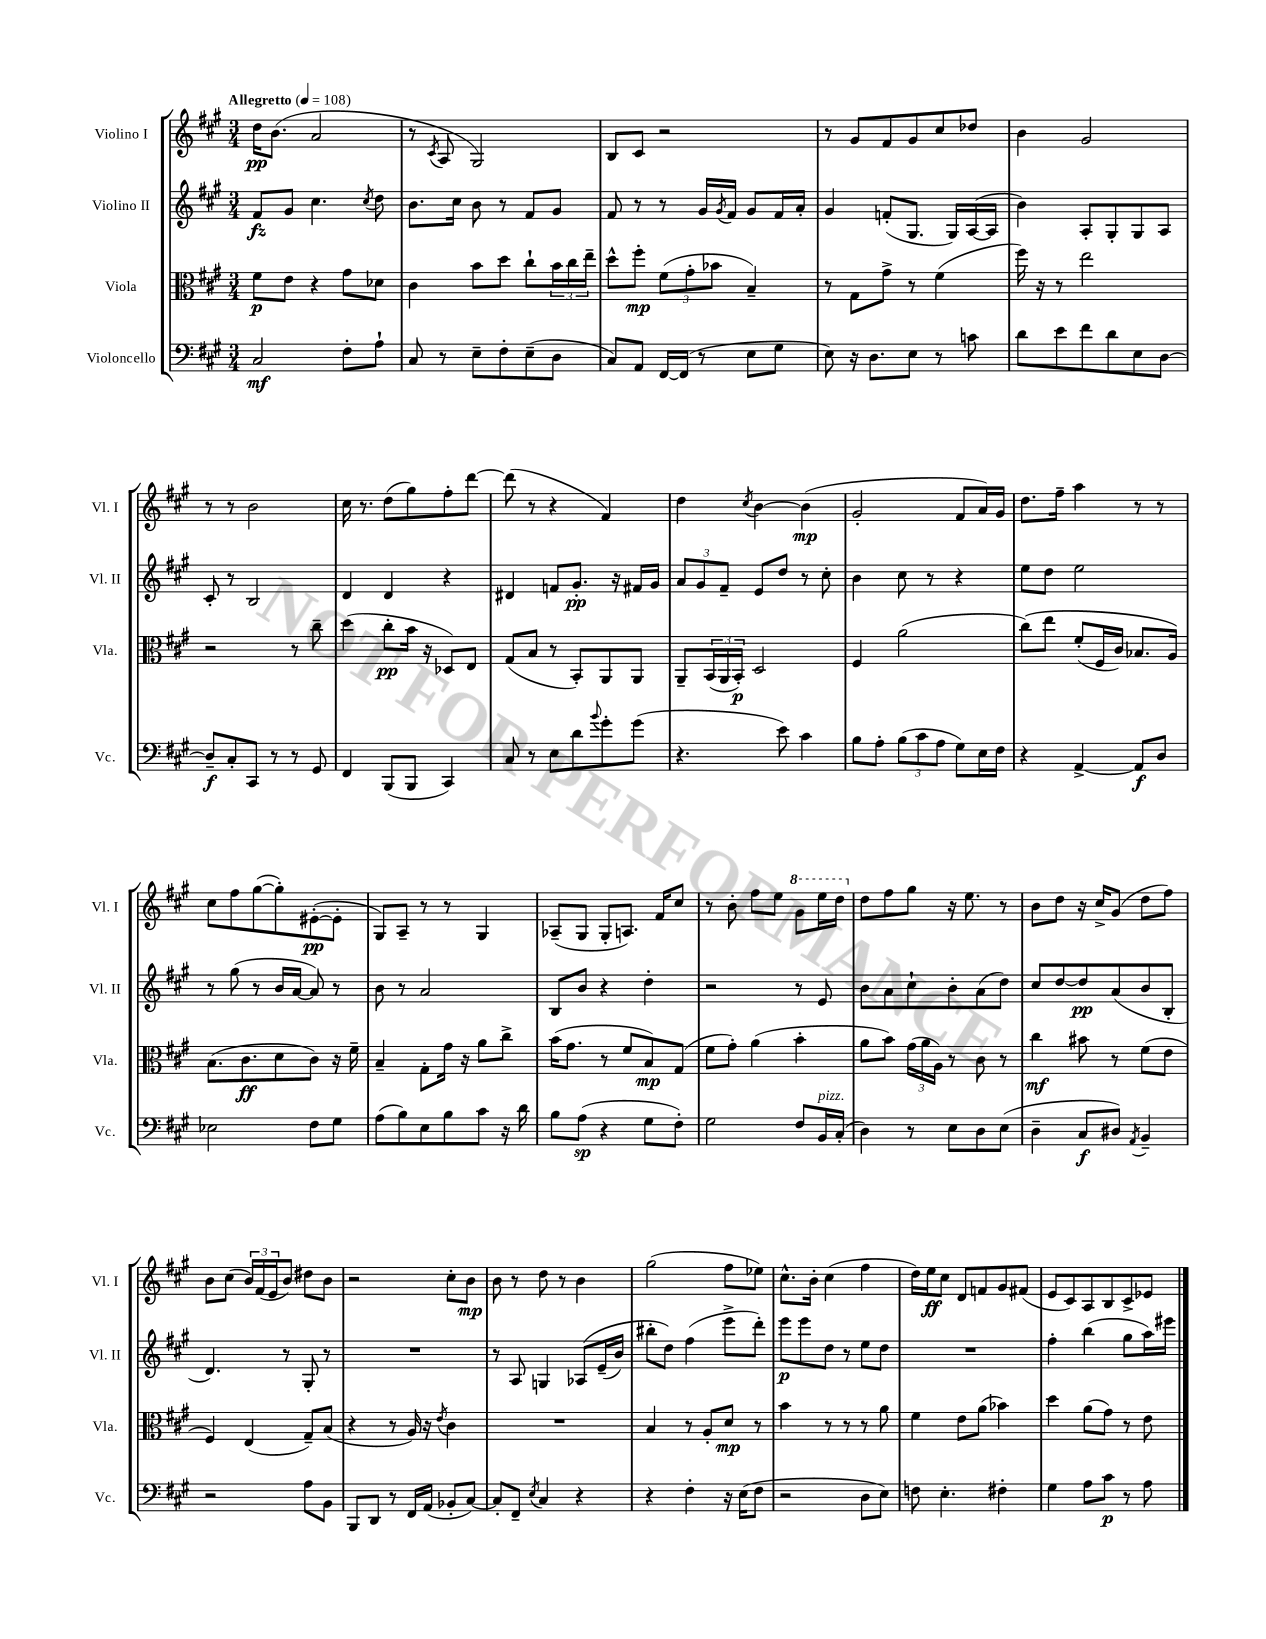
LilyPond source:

<<
\new StaffGroup <<
\new Staff = "s0" \with { instrumentName = "Violino I" shortInstrumentName = "Vl. I" } {
    \clef treble \key a \major \numericTimeSignature \time 3/4 \tempo "Allegretto" 4 = 108
    d''16\pp b'8.( a'2 |
    r8 \acciaccatura { cis'8 } a8 gis2) |
    b8 cis'8 r2 |
    r8 gis'8 fis'8 gis'8 cis''8 des''8 |
    b'4 gis'2 |
    r8 r8 b'2 |
    cis''16 r8. d''8( gis''8) fis''8-. d'''8~ |
    d'''8( r8 r4 fis'4) |
    d''4 \acciaccatura { cis''8 } b'4~ b'4\mp( |
    gis'2-. fis'8 a'16) gis'16 |
    d''8. fis''16-- a''4 r8 r8 |
    cis''8 fis''8 gis''8~( gis''8-.) eis'8~-.\pp( eis'8-. |
    gis8) a8-- r8 r8 gis4 |
    aes8--( gis8 gis8-. a8.) fis'16 cis''8 |
    r8 b'8-. fis''8 e''8 \ottava #1 gis''8 e'''16 d'''16 \ottava #0 |
    d''8 fis''8 gis''8 r16 e''8. r8 |
    b'8 d''8 r16 cis''16-> gis'8( d''8 fis''8) |
    b'8 cis''8( \tuplet 3/2 { b'16) fis'16( e'16 } b'8) dis''8 b'8 |
    r2 cis''8-. b'8\mp |
    b'8 r8 d''8 r8 b'4 |
    gis''2( fis''8 ees''8) |
    cis''8.-^ b'16-. cis''4( fis''4 |
    d''16) e''16\ff cis''8 d'8 f'8 gis'8 fis'8( |
    e'8 cis'8) a8 b8 cis'8-> ees'8 \bar "|." |
}
\new Staff = "s1" \with { instrumentName = "Violino II" shortInstrumentName = "Vl. II" } {
    \clef treble \key a \major \numericTimeSignature \time 3/4
    fis'8\fz gis'8 cis''4. \acciaccatura { cis''8 } d''8 |
    b'8. cis''16 b'8 r8 fis'8 gis'8 |
    fis'8 r8 r8 gis'16 \acciaccatura { gis'8 } fis'16 gis'8 fis'16 a'16-. |
    gis'4 f'8-.( gis8. gis16) a16~( a16 |
    b'4) a8-. gis8-. gis8 a8 |
    cis'8-. r8 b2 |
    d'4 d'4 r4 |
    dis'4 f'8 gis'8.-.\pp r16 fis'16 gis'16 |
    \tuplet 3/2 { a'8 gis'8 fis'8-- } e'8 d''8 r8 cis''8-. |
    b'4 cis''8 r8 r4 |
    e''8 d''8 e''2 |
    r8 gis''8( r8 b'16 a'16~ a'8) r8 |
    b'8 r8 a'2 |
    b8 b'8 r4 d''4-. |
    r2 r8 e'8 |
    b'8 a'8 cis''8-! b'8-. a'8( d''8) |
    cis''8 d''8~ d''8\pp a'8( b'8 b8-. |
    d'4.) r8 gis8-. r8 |
    R2. |
    r8 a8 g4 aes8\( e'16--( b'16) |
    bis''8-. d''8\) fis''4( e'''8-> d'''8-.) |
    e'''8\p e'''8 d''8 r8 e''8 d''8 |
    R2. |
    fis''4-. b''4( gis''8 a''16) eis'''16 \bar "|." |
}
\new Staff = "s2" \with { instrumentName = "Viola" shortInstrumentName = "Vla." } {
    \clef alto \key a \major \numericTimeSignature \time 3/4
    fis'8\p e'8 r4 gis'8 des'8 |
    cis'4 b'8 d''8 cis''8-! \tuplet 3/2 { b'16 cis''16 e''16-- } |
    d''8-^ fis''8-.\mp \tuplet 3/2 { fis'8( gis'8-. bes'8 } b4--) |
    r8 gis8 gis'8-> r8 fis'4( |
    fis''16) r16 r8 e''2 |
    r2 r8 cis''8-- |
    d''4( cis''8-.\pp b'16 r16 des8) e8 |
    gis8( b8 r8 b,8-.) a,8 a,8 |
    a,8-- \tuplet 3/2 { b,16( a,16 b,16-.\p) } d2 |
    fis4 a'2( |
    cis''8)\( e''8 fis'8-.( fis16 cis'16) bes8. a16\) |
    b8.( cis'8.\ff d'8 cis'8) r16 fis'16-- |
    b4-- gis8-. gis'16 r16 a'8 cis''8-> |
    b'16( gis'8. r8 fis'8 b8\mp) gis8( |
    fis'8 gis'8-.) a'4( b'4-. |
    a'8 b'8) \tuplet 3/2 { gis'16( a'16 a16) } r8 cis'8 r8 |
    cis''4\mf bis'8 r8 fis'8( e'8 |
    fis4) e4( gis8--) b8( |
    r4 r8 a16) r16 \acciaccatura { e'8 } cis'4 |
    R2. |
    b4 r8 a8-. d'8\mp r8 |
    b'4 r8 r8 r8 a'8 |
    fis'4 e'8 a'8( bes'4) |
    d''4 a'8( gis'8) r8 e'8 \bar "|." |
}
\new Staff = "s3" \with { instrumentName = "Violoncello" shortInstrumentName = "Vc." } {
    \clef bass \key a \major \numericTimeSignature \time 3/4
    cis2\mf fis8-. a8-! |
    cis8 r8 e8-- fis8-. e8--( d8 |
    cis8) a,8 fis,16~ fis,16( r8 e8 gis8 |
    e8) r16 d8. e8 r8 c'8 |
    d'8 e'8 fis'8 d'8 e8 d8~ |
    d8--\f cis8-. cis,8 r8 r8 gis,8 |
    fis,4 b,,8( b,,8 cis,4) |
    cis8 r8 e8 d'8 \appoggiatura { b'8 } gis'8-. gis'8( |
    r4. e'8) cis'4 |
    b8 a8-. \tuplet 3/2 { b8( cis'8 a8 } gis8) e16 fis16 |
    r4 a,4~-> a,8\f d8 |
    ees2 fis8 gis8 |
    a8( b8) e8 b8 cis'8 r16 d'16 |
    b8 a8\sp( r4 gis8 fis8-.) |
    gis2 fis8 b,16^\markup { \italic "pizz." } cis16-.( |
    d4) r8 e8 d8 e8( |
    d4-- cis8\f dis8) \acciaccatura { a,8 } b,4-- |
    r2 a8 b,8 |
    b,,8 d,8 r8 fis,16 a,16( bes,8-. cis8~) |
    cis8-. fis,8-- \acciaccatura { e8 } cis4 r4 |
    r4 fis4-. r16 e16( fis8 |
    r2 d8 e8) |
    f8 e4.-. fis4-. |
    gis4 a8 cis'8\p r8 a8 \bar "|." |
}
>>
>>
\layout { \context { \Score \remove "Bar_number_engraver" } }
